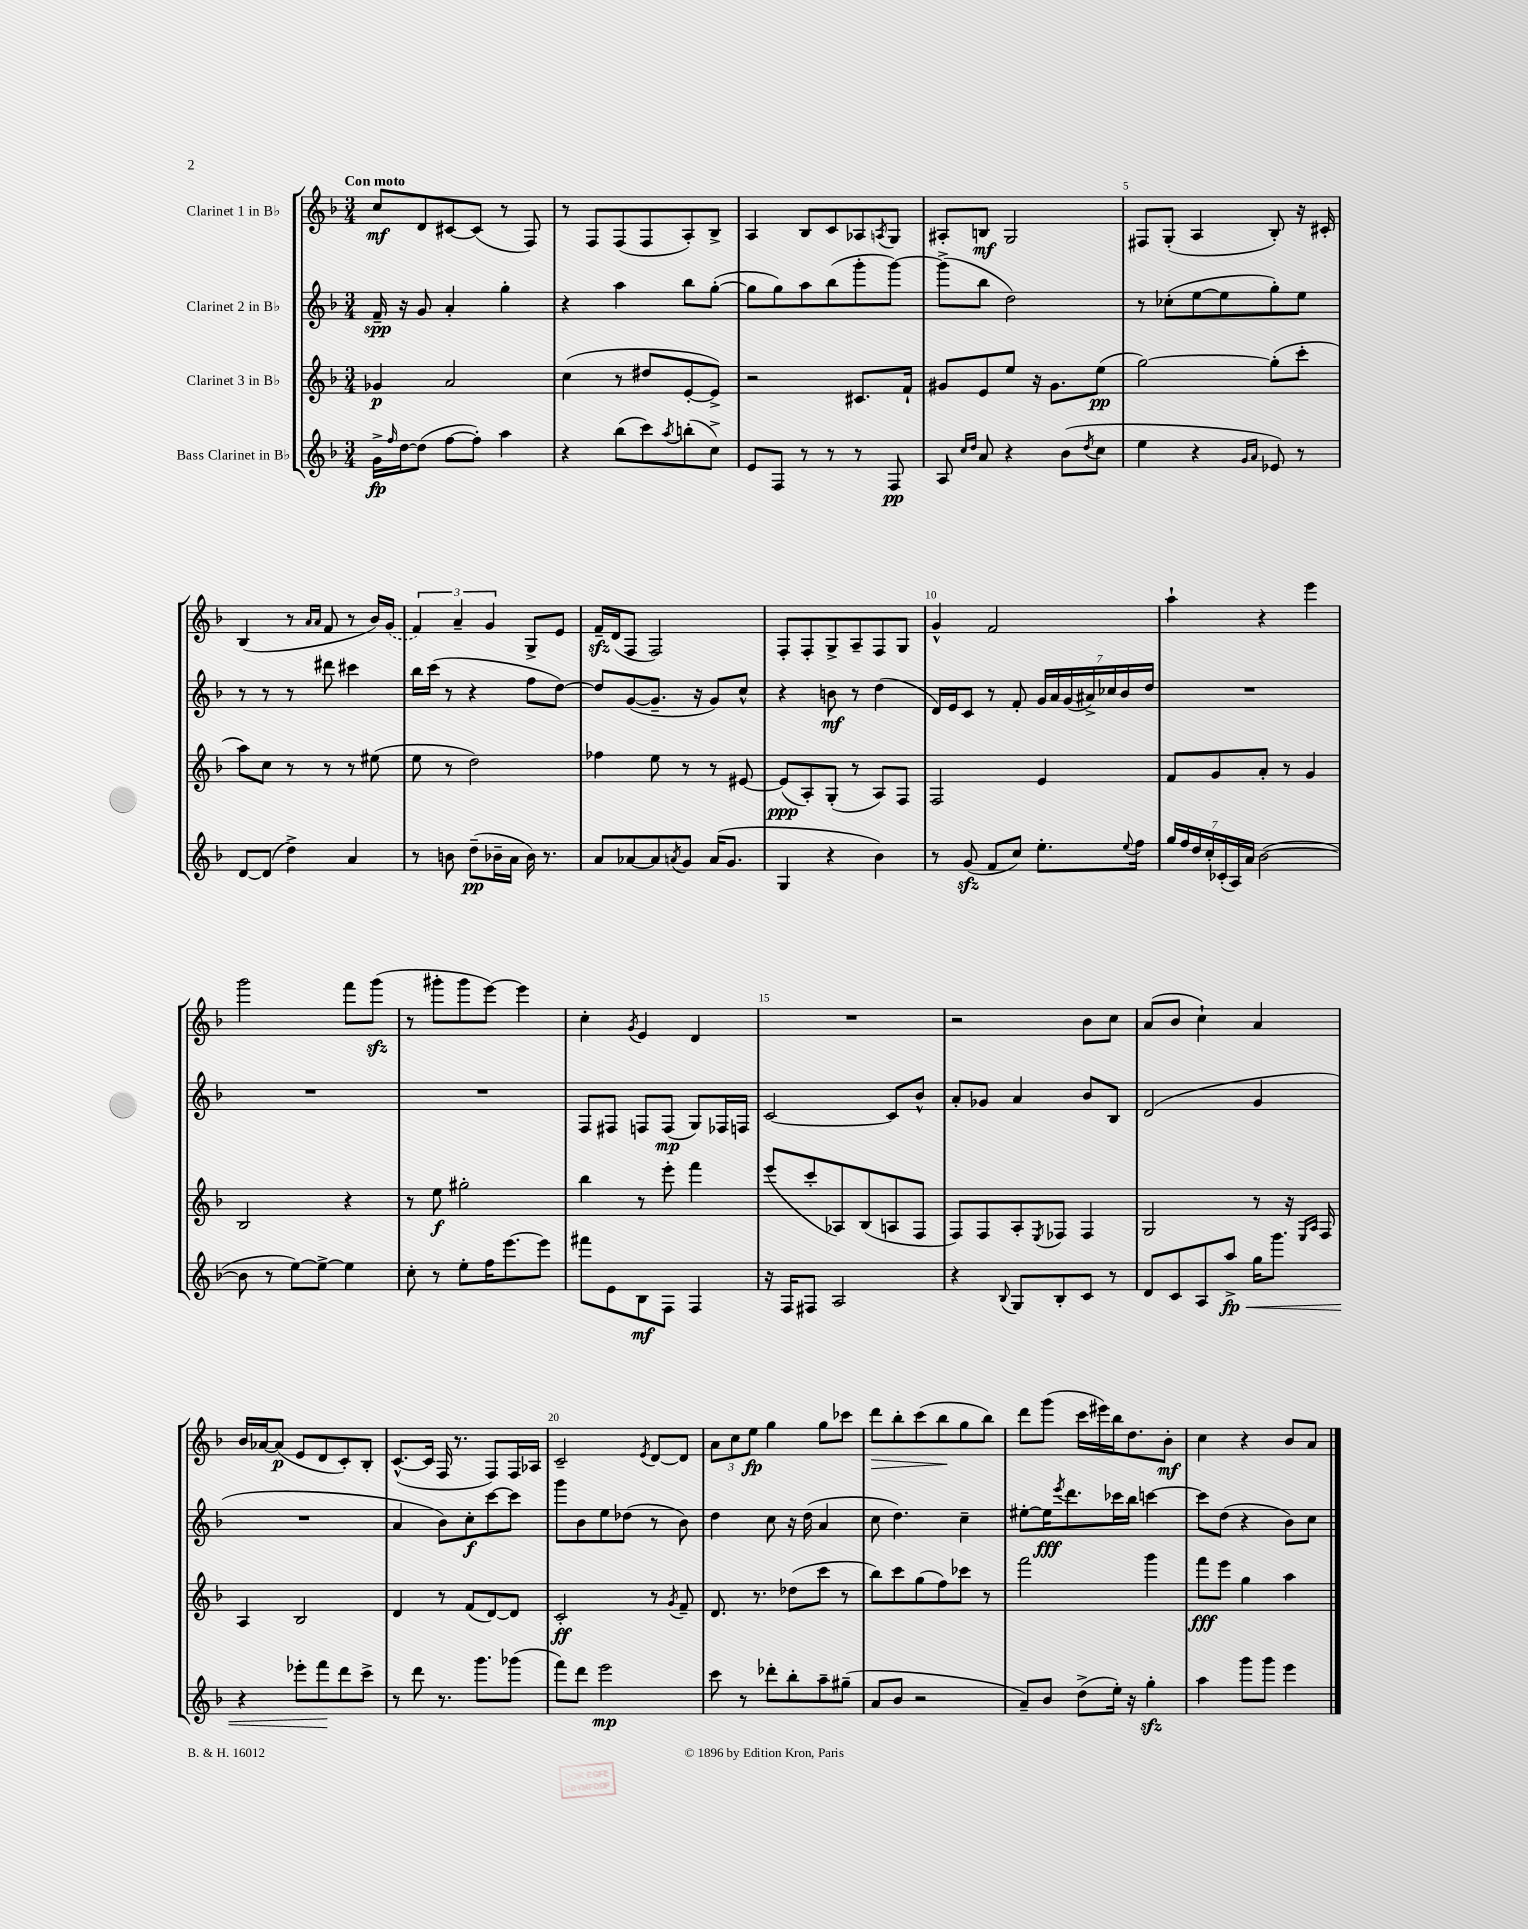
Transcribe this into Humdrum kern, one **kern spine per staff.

**kern	**dynam	**kern	**dynam	**kern	**dynam	**kern	**dynam
*part4	*part4	*part3	*part3	*part2	*part2	*part1	*part1
*staff4	*staff4	*staff3	*staff3	*staff2	*staff2	*staff1	*staff1
*I"Bass Clarinet in B♭	*	*I"Clarinet 3 in B♭	*	*I"Clarinet 2 in B♭	*	*I"Clarinet 1 in B♭	*
*clefG2	*	*clefG2	*	*clefG2	*	*clefG2	*
*k[b-]	*	*k[b-]	*	*k[b-]	*	*k[b-]	*
*M3/4	*	*M3/4	*	*M3/4	*	*M3/4	*
=1	=1	=1	=1	=1	=1	=1	=1
!	!	!	!	!	!	!LO:TX:a:B:t=Con moto	!
16g^\LL	fp	4g-X/	p	16f~/	spp	8cc/L	mf
16qqff/	.	.	.	.	.	.	.
[16dd\J	.	.	.	16r	.	.	.
(8dd\J]	.	.	.	8g/	.	8d/	.
[8ff\L	.	2a/	.	4a'/	.	[8c#X/	.
8ff'\J])	.	.	.	.	.	(8c#/J]	.
4aa\	.	.	.	4gg'\	.	8r	.
.	.	.	.	.	.	8F/)	.
=2	=2	=2	=2	=2	=2	=2	=2
4r	.	(4cc\	.	4r	.	8r	.
.	.	.	.	.	.	8F/L	.
(8bb-\L	.	8r	.	4aa\	.	(8F/	.
8ccc\)	.	8dd#X/L	.	.	.	8F/	.
8qaa/	.	.	.	.	.	.	.
(8bbn'\	.	[8e'/	.	8bb-\L	.	8A'/)	.
8cc^\J)	.	8e^/J])	.	([8gg'\J	.	8B-^/J	.
=3	=3	=3	=3	=3	=3	=3	=3
8e/L	.	2r	.	8gg\L]	.	4A/	.
8F/J	.	.	.	8gg\)	.	.	.
8r	.	.	.	8aa\	.	8B-/L	.
8r	.	.	.	(8bb-\	.	8c/	.
8r	.	8.c#X/L	.	8ggg'\	.	8A-X/	.
.	.	.	.	.	.	8qAn/	.
8F/	pp	.	.	[8ggg\J)	.	8G/J	.
.	.	16f`/Jk	.	.	.	.	.
=4	=4	=4	=4	=4	=4	=4	=4
8A/	.	8g#X/L	.	(8ggg^\L]	.	8A#X'/L	.
16qqcc/LL	.	.	.	.	.	.	.
16qqdd/JJ	.	.	.	.	.	.	.
8a/	.	8e/	.	8bb-\J	.	8Bn/J	mf
4r	.	8ee/J	.	2dd\)	.	2G/	.
.	.	16r	.	.	.	.	.
.	.	8.g#\L	.	.	.	.	.
(8b-\L	.	.	.	.	.	.	.
8qdd/	.	.	.	.	.	.	.
8cc\J	.	(8ee\J	pp	.	.	.	.
=5	=5	=5	=5	=5	=5	=5	=5
4ee\	.	[2gg\)	.	8r	.	8F#X/L	.
.	.	.	.	(8cc-X'\L	.	(8G'/J	.
4r	.	.	.	[8ee\	.	4A/	.
.	.	.	.	8ee\]	.	.	.
16qqg/LL	.	.	.	.	.	.	.
16qqa/JJ	.	.	.	.	.	.	.
8e-X/)	.	(8gg'\L]	.	8gg'\)	.	8B-'/)	.
8r	.	8ccc'\J	.	8ee\J	.	16r	.
.	.	.	.	.	.	16c#X'/	.
!!LO:LB:g=z
=6	=6	=6	=6	=6	=6	=6	=6
[8d/L	.	8aa\L)	.	8r	.	(4B-/	.
(8d/J]	.	8cc\J	.	8r	.	.	.
4dd^\)	.	8r	.	8r	.	8r	.
.	.	.	.	.	.	16qqa/LL	.
.	.	.	.	.	.	16qqa/JJ	.
.	.	8r	.	8ddd#X\	.	8f/	.
4a/	.	8r	.	4ccc#X\	.	8r	.
.	.	(8ee#X\	.	.	.	16b-/LL)	.
.	.	.	.	.	.	(16g/JJ	.
=7	=7	=7	=7	=7	=7	=7	=7
8r	.	8ee\	.	16bb-\LL	.	6f/)	.
.	.	.	.	(16ccc\JJ	.	.	.
8bn\	.	8r	.	8r	.	.	.
.	.	.	.	.	.	6a~/	.
(8dd~\L	pp	2dd\)	.	4r	.	.	.
.	.	.	.	.	.	6g/	.
16b-X~\L	.	.	.	.	.	.	.
16a\JJ	.	.	.	.	.	.	.
16b-\)	.	.	.	8ff\L	.	8G^/L	.
8.r	.	.	.	.	.	.	.
.	.	.	.	[8dd\J)	.	8e/J	.
=8	=8	=8	=8	=8	=8	=8	=8
8a/L	.	4ff-X\	.	8dd/L]	.	16fzz~/LL	.
.	.	.	.	.	.	(16d/J	.
[8a-X/	.	.	.	([8g/	.	8F/J	.
8a-/]	.	8ee\	.	8.g~/J]	.	2F/)	.
8qan/	.	.	.	.	.	.	.
8g/J	.	8r	.	.	.	.	.
.	.	.	.	16r	.	.	.
(16a/KL	.	8r	.	8g/L)	.	.	.
8.g/J	.	.	.	.	.	.	.
.	.	[8e#X/	.	8cc^^/J	.	.	.
=9	=9	=9	=9	=9	=9	=9	=9
4G/	.	(8e#/L]	ppp	4r	.	8F'/L	.
.	.	8A'/)	.	.	.	8F'/	.
4r	.	(8G'/J	.	8bn\	mf	8G^/	.
.	.	8r	.	8r	.	8A~/	.
4b-\)	.	8A/L)	.	(4dd\	.	8F/	.
.	.	8F/J	.	.	.	8G/J	.
=10	=10	=10	=10	=10	=10	=10	=10
8r	.	2F/	.	16d/LL)	.	4g^^/	.
.	.	.	.	16e/J	.	.	.
(8gzz/	.	.	.	8c/J	.	.	.
8f/L	.	.	.	8r	.	2f/	.
8cc/J)	.	.	.	8f'/	.	.	.
8.ee'\L	.	4e/	.	28g/LL	.	.	.
.	.	.	.	28a/	.	.	.
.	.	.	.	(28g/	.	.	.
.	.	.	.	28a#X^/)	.	.	.
.	.	.	.	28cc-X/	.	.	.
.	.	.	.	28b-/	.	.	.
8qqee/	.	.	.	.	.	.	.
16ff\Jk	.	.	.	.	.	.	.
.	.	.	.	28dd/JJ	.	.	.
=11	=11	=11	=11	=11	=11	=11	=11
28gg/LL	.	8f/L	.	2.r	.	4aa`\	.
28ff/	.	.	.	.	.	.	.
28dd/	.	.	.	.	.	.	.
28cc'/	.	.	.	.	.	.	.
.	.	8g/	.	.	.	.	.
(28c-X'/	.	.	.	.	.	.	.
28A/)	.	.	.	.	.	.	.
28a/JJ	.	.	.	.	.	.	.
([2b-\	.	8a'/J	.	.	.	4r	.
.	.	8r	.	.	.	.	.
.	.	4g/	.	.	.	4eee\	.
!!LO:LB:g=z
=12	=12	=12	=12	=12	=12	=12	=12
8b-\]	.	2B-/	.	2.r	.	2ggg\	.
8r	.	.	.	.	.	.	.
[8ee\L)	.	.	.	.	.	.	.
8ee^\J_	.	.	.	.	.	.	.
4ee\]	.	4r	.	.	.	8fff\L	.
.	.	.	.	.	.	(8gggzz\J	.
=13	=13	=13	=13	=13	=13	=13	=13
8cc'\	.	8r	.	2.r	.	8r	.
8r	.	8ee\	f	.	.	8ggg#X'\L	.
8ee'\L	.	2gg#X'\	.	.	.	8ggg#\	.
16ff\K	.	.	.	.	.	[8eee\J)	.
[8.eee\	.	.	.	.	.	.	.
.	.	.	.	.	.	4eee\]	.
8eee\J]	.	.	.	.	.	.	.
=14	=14	=14	=14	=14	=14	=14	=14
8fff#X\L	.	4bb-\	.	8F/L	.	4cc'\	.
8e\	.	.	.	8F#X/J	.	.	.
.	.	.	.	.	.	8qg/	.
8B-\	mf	8r	.	8Fn/L	.	4e/	.
8F\J	.	8eee'\	.	(8F/J	mp	.	.
4F/	.	4fff\	.	8G/L)	.	4d/	.
.	.	.	.	16F-X/L	.	.	.
.	.	.	.	16Fn/JJ	.	.	.
=15	=15	=15	=15	=15	=15	=15	=15
16r	.	(8eee/L	.	[2c/	.	2.r	.
16F/KL	.	.	.	.	.	.	.
8F#X/J	.	8ccc'/	.	.	.	.	.
2A/	.	8A-X/)	.	.	.	.	.
.	.	(8B-/	.	.	.	.	.
.	.	8An/	.	8c/L]	.	.	.
.	.	8F/J	.	8b-^^/J	.	.	.
=16	=16	=16	=16	=16	=16	=16	=16
4r	.	8F/L)	.	8a'/L	.	2r	.
.	.	8F/	.	8g-X/J	.	.	.
8qqB-/	.	.	.	.	.	.	.
8G/L	.	8A'/	.	4a/	.	.	.
.	.	8qE/	.	.	.	.	.
8B-'/	.	8F-X/J	.	.	.	.	.
8c/J	.	4F-/	.	8b-/L	.	8b-\L	.
8r	.	.	.	8B-/J	.	8cc\J	.
=17	=17	=17	=17	=17	=17	=17	=17
8d/L	.	2G/	.	(2d/	.	(8a/L	.
8c/	.	.	.	.	.	8b-/J	.
8A/	.	.	.	.	.	4cc`\)	.
!	!LO:HP:b	!	!	!	!	!	!
8aa^/J	< fp	.	.	.	.	.	.
16gg\KL	.	8r	.	4g/	.	4a/	.
8.ggg\J	.	.	.	.	.	.	.
.	.	16r	.	.	.	.	.
.	.	16qqE/LL	.	.	.	.	.
.	.	16qqA/JJ	.	.	.	.	.
.	.	16F/	.	.	.	.	.
!!LO:LB:g=z
=18	=18	=18	=18	=18	=18	=18	=18
4r	.	4A/	.	2.r	.	16b-/LL	.
.	.	.	.	.	.	[16a-X/J	.
.	.	.	.	.	.	(8a-/J]	p
8eee-X'\L	.	2B-/	.	.	.	8e/L	.
8fff\	.	.	.	.	.	8d/	.
8ddd\	[	.	.	.	.	8c'/)	.
8ccc^\J	.	.	.	.	.	8B-'/J	.
=19	=19	=19	=19	=19	=19	=19	=19
8r	.	4d/	.	4a/	.	([8.c^^/L	.
8ddd\	.	.	.	.	.	.	.
.	.	.	.	.	.	16c/Jk]	.
8.r	.	8r	.	8b-\L)	.	16F/	.
.	.	.	.	.	.	8.r	.
.	.	(8f/L	.	8cc'\	f	.	.
8.ggg\L	.	.	.	.	.	.	.
.	.	[8d/)	.	[8ccc\	.	8F/L)	.
(8ggg-X\J	.	8d/J]	.	8ccc\J]	.	16F/L	.
.	.	.	.	.	.	16A-X/JJ	.
=20	=20	=20	=20	=20	=20	=20	=20
8fff\L)	.	2c'/	ff	8ggg\L	.	2c~/	.
8ddd\J	.	.	.	8b-\	.	.	.
2eee\	mp	.	.	8ee\	.	.	.
.	.	.	.	(8dd-X\J	.	.	.
.	.	.	.	.	.	8qe/	.
.	.	8r	.	8r	.	[8d/L	.
.	.	8qg/	.	.	.	.	.
.	.	8f~/	.	8b-\)	.	8d/J]	.
=21	=21	=21	=21	=21	=21	=21	=21
8ccc\	.	8.d/	.	4dd\	.	12a\L	.
.	.	.	.	.	.	12cc\	.
8r	.	.	.	.	.	.	.
.	.	.	.	.	.	12ee\J	fp
.	.	8.r	.	.	.	.	.
8ddd-X'\L	.	.	.	8cc\	.	4gg\	.
8bb-'\	.	(8dd-X\L	.	16r	.	.	.
.	.	.	.	(16dd\	.	.	.
8aa~\	.	8ccc\J	.	4a/	.	8gg\L	.
(8gg#X~\J	.	8r	.	.	.	8ccc-X\J	.
=22	=22	=22	=22	=22	=22	=22	=22
!	!	!	!	!	!	!	!LO:HP:b
8a/L	.	8bb-\L)	.	8cc\	.	8ddd\L	>
8b-/J	.	8ccc\	.	4.dd\)	.	8bb-'\	.
2r	.	(8gg\	.	.	.	(8ccc\	.
.	.	8ff\)	.	.	.	8bb-\	.
.	.	8ccc-X\J	.	4cc~\	.	8gg\	]
.	.	8r	.	.	.	8bb-\J)	.
=23	=23	=23	=23	=23	=23	=23	=23
8a~/L)	.	2fff\	.	[8ee#X'\L	.	8ddd\L	.
8b-/J	.	.	.	16ee#\K]	fff	(8ggg\J	.
.	.	.	.	8qeee/	.	.	.
.	.	.	.	8.ddd\	.	.	.
(8dd^\L	.	.	.	.	.	16ccc\LL	.
.	.	.	.	.	.	16eee#X\)	.
16ee'\Jk)	.	.	.	16ccc-X\L	.	16bb-\J	.
16r	.	.	.	16bb-\JJ	.	8.dd\	.
4ggzz'\	.	4ggg\	.	[4cccn\	.	.	.
.	.	.	.	.	.	8b-'\J	mf
=24	=24	=24	=24	=24	=24	=24	=24
4aa\	.	8fff\L	fff	8ccc\L]	.	4cc\	.
.	.	8eee\J	.	(8dd\J	.	.	.
8ggg\L	.	4gg\	.	4r	.	4r	.
8ggg\J	.	.	.	.	.	.	.
4eee\	.	4aa\	.	8b-\L)	.	8b-/L	.
.	.	.	.	8cc\J	.	8a/J	.
==	==	==	==	==	==	==	==
*-	*-	*-	*-	*-	*-	*-	*-
